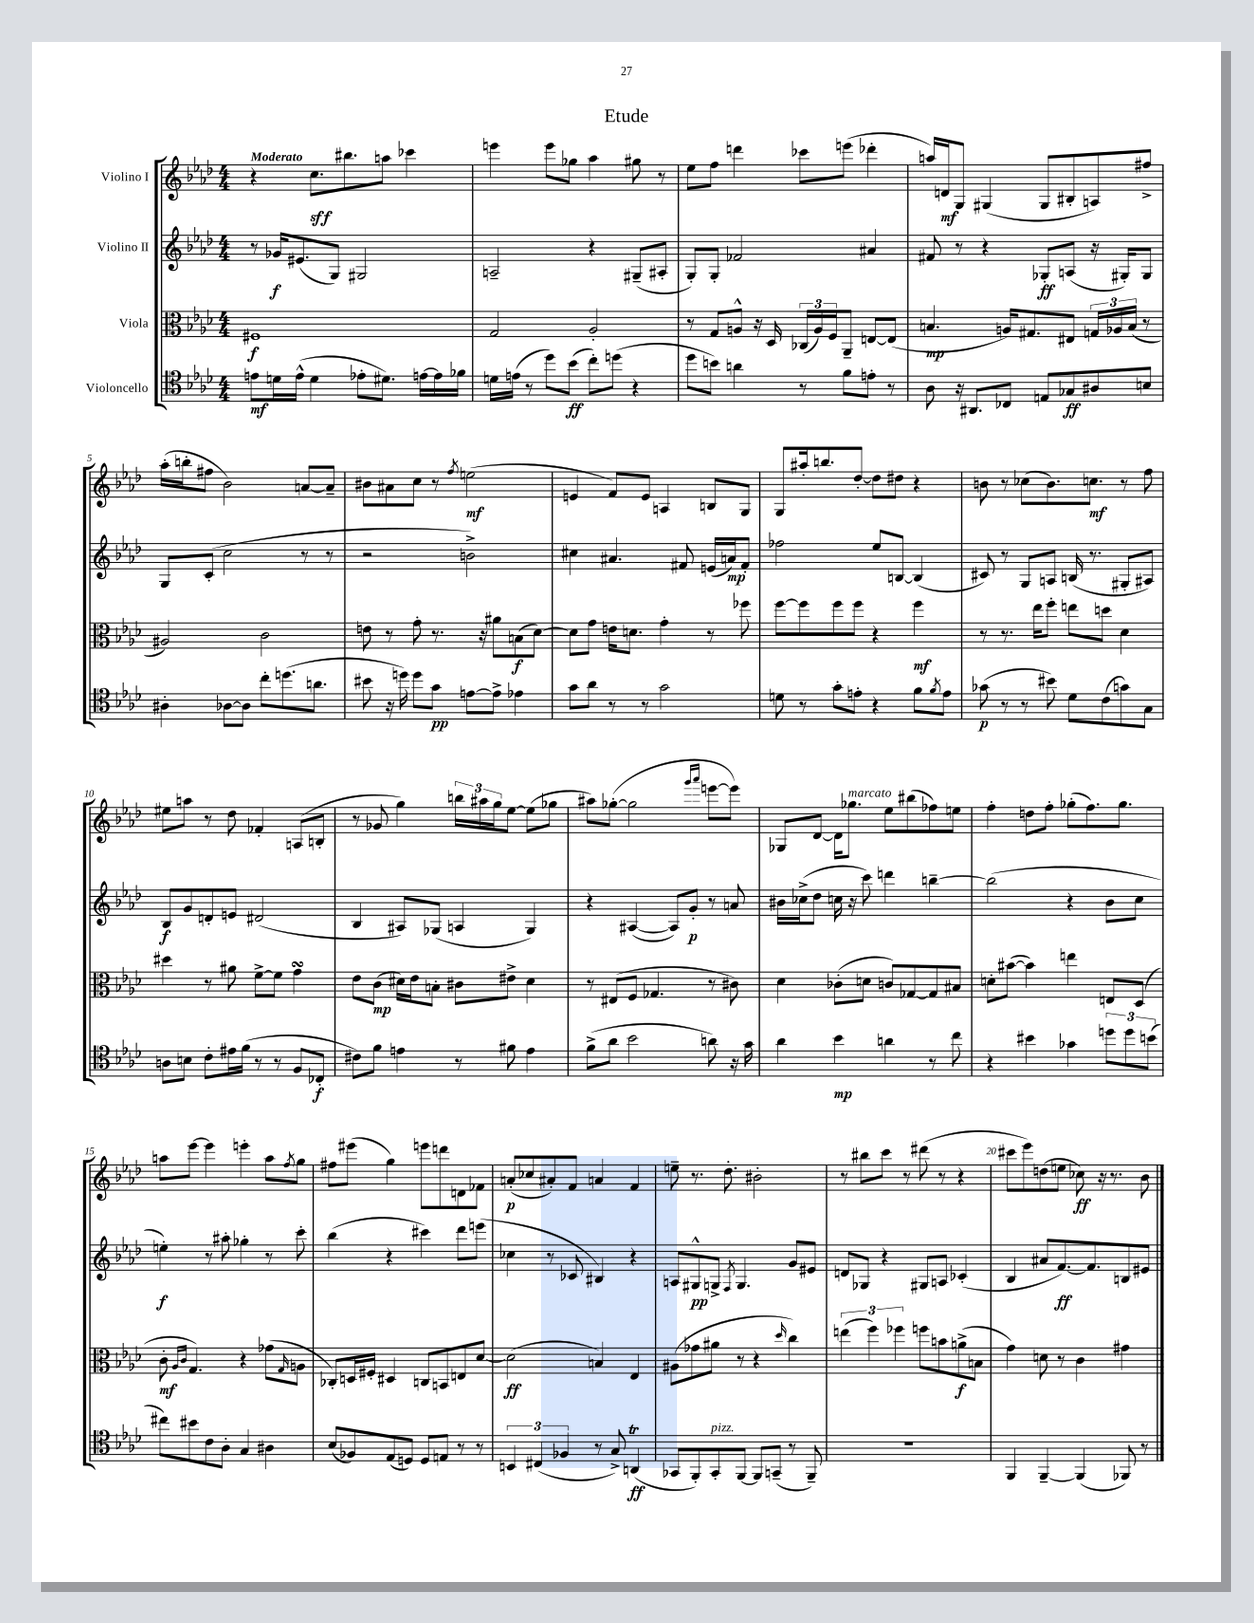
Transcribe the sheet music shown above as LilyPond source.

\header { title = "Etude" }
<<
\new StaffGroup <<
\new Staff = "s0" \with { instrumentName = "Violino I" } {
    \clef treble \key aes \major \numericTimeSignature \time 4/4 \tempo "Moderato"
    r4 c''8.\sff bis''8. a''8 ces'''4 |
    e'''4 e'''8 ges''8 aes''4 gis''8 r8 |
    ees''8 f''8 d'''4 ces'''8 e'''8( des'''4-. |
    a''16) d'16\mf g8 gis4( gis8 bis8-. a8) fis''8-> |
    aes''16-.( b''16-. fis''8 bes'2) a'8~ a'8-- |
    bis'8 ais'8 c''8 r8 \acciaccatura { f''8 } e''2\mf( |
    e'4 f'8) e'8 a4 b8 g8 |
    g8 ais''16-. b''8. des''8~-. des''8 dis''8 r4 |
    b'8 r8 ces''8( b'8.) c''8.\mf r8 f''8 |
    eis''8 a''8 r8 des''8 fes'4-. a8( b8-. |
    r8 ges'8 g''4) \tuplet 3/2 { b''16 ais''16 g''16 } ees''8~ ees''8( ges''8 |
    ais''8) ges''8~-.( ges''2 \grace { g'''16 aes'''16 } e'''8~ e'''8) |
    ges8 des'8~ des'16 ges''8.^\markup { \italic "marcato" } ees''8 bis''8( fes''8) e''8 |
    f''4-. d''8 f''8-. ges''8-.( f''8.) ges''8. |
    a''8 ees'''8~ ees'''4 e'''4-. a''8 \acciaccatura { f''8 } g''8 |
    fis''8 eis'''8( g''4) e'''8 d'''8 d'8 fes'8 |
    a'8-.\p( ces''8 ais'8-.) f'8 a'4 f'4 |
    e''8-- r8. des''8.-. bis'2-. |
    r8 bis''8 c'''8 r8 dis'''8( r8 r4 |
    cis'''8 ees'''8) d''8( e''8 ces''8\ff) r16 r8. bes'8 \bar "|." |
}
\new Staff = "s1" \with { instrumentName = "Violino II" } {
    \clef treble \key aes \major \numericTimeSignature \time 4/4
    r8 ges'16\f eis'8.( g8) gis2 |
    a2-- r4 gis8--( ais8-. |
    g8-.) g8-. fes'2 ais'4 |
    fis'8 r8 r4 ges8-.\ff a8( r16 gis16-.) gis8 |
    g8 c'8-.( c''2 r8 r8 |
    r2 b'2->) |
    cis''4 ais'4. fis'8 e'16( a'16\mp) fis'8-. |
    fes''2 ees''8 b8~ b4( |
    cis'8) r8 g8 a8 b16( r8. gis8-. ais8) |
    bes8\f g'8 d'8-. e'8 dis'2( |
    bes4 ais8) ges8( a4 ges4) |
    r4 ais4~( ais8) g'8-.\p r8 a'8 |
    bis'16 ces''16->( des''8 c''16 r16 c'''8) d'''4 b''4~-- |
    b''2( r4 bes'8 c''8 |
    e''4-.\f) r8 ais''8-. ges''4-. r8 c'''8-. |
    bes''4( r4 cis'''4) des'''8 e'''8( |
    ces''4 r8 ces'8 bis4) r4 |
    a8 gis8-^\pp g8-> \acciaccatura { f8 } g4. g'8 eis'8 |
    d'8 ges8 r4 gis8 a8 ces'4-.( |
    bes4 ais'8 f'8.~\ff) f'8. b8 eis'8 \bar "|." |
}
\new Staff = "s2" \with { instrumentName = "Viola" } {
    \clef alto \key aes \major \numericTimeSignature \time 4/4
    fis1\f |
    g2 aes2-. |
    r8 g8 a8-^ r16 des16 \tuplet 3/2 { ces16( a16) f16 } aes,8-- e8~ e8( |
    b4.\mp a16) gis8. eis8 \tuplet 3/2 { g16 aes16 b16( } r8 |
    ais2) c'2 |
    e'8 r8 g'8-. r8. r16 ais'8 b8\f( des'8~) |
    des'8 g'8 e'16 d'8. g'4-. r8 fes''8 |
    f''8~ f''8 f''8 f''8 r4 f''4\mf |
    r8 r8. ees''16 f''8-. e''8 d''8 des'4 |
    dis''4 r8 ais'8 f'8~-> f'8 g'4\turn |
    ees'8 c'8\mp( dis'16) ees'16 b8-. cis'8 eis'8-> dis'4 |
    r8 eis8( f8 ges4. r8 cis'8) |
    des'4 ces'8-.( d'8 c'8) ges8~ ges8 bis8 |
    d'8-. bis'8~( bis'4) e''4 e8 des8( |
    c'8-.\mf \grace { aes16 c'16 } g4.) r4 ges'8( \grace { g16 } a8 |
    ces8-.) d16 fis16-. dis4 c8 b,8 e8 des'8~ |
    des'2\ff( b4) ees4 |
    ais8( ges'8 ais'8 r8 r4 \grace { des''16 } c''4) |
    \tuplet 3/2 { e''4( f''4) fes''4 } f''8 b'8 a'8->\f( b8 |
    g'4) d'8 r8 c'4 gis'4 \bar "|." |
}
\new Staff = "s3" \with { instrumentName = "Violoncello" } {
    \clef tenor \key aes \major \numericTimeSignature \time 4/4
    e'8\mf d'16 e'16-^( d'4 ees'8-. dis'8.) e'16~ e'16 fes'16 |
    d'16 e'16( r8 des''8) bes'8\ff( c''8-.) d''8( r4 |
    des''8 b'8) a'4 r8 f'8 e'8-. r8 |
    aes8 r16 ais,8. ces8 e8 ges8\ff ais8 b8 |
    ais4-. aes8~ aes8 c''8-. d''8.( a'8. |
    bis'8 r16 d''16) d''8 g'8\pp e'8~ e'8-> ees'4 |
    g'8 aes'8 r8 r8 g'2 |
    d'8 r8 g'8-. e'8-. r4 f'8 \acciaccatura { f'8 } e'8 |
    ges'8\p( r8 r8 bis'8) des'8 c'8( g'8) g8 |
    a8 b8 c'8-. eis'16 f'16( r8 r8 f8 ces8-.\f |
    cis'8) f'8 e'4 r8 fis'8 e'4 |
    f'8->( aes'8 bes'2 a'8) r16 g'16 |
    aes'4 bes'4\mp a'4 r8 c''8 |
    r4 bis'4 ges'4 \tuplet 3/2 { d''8 d''8 b'8( } |
    cis''8) bis'8 c'8 aes8-. g4 ais4 |
    bes8( fes8) ees8( d8) d8 e8 r8 r8 |
    \tuplet 3/2 { b,4 cis4( fes4 } r8 g8->) a,4\trill\ff( |
    ges,8 f,8-.) ges,8-.^\markup { \italic "pizz." } f,8~ f,8 g,8--( r8 f,8--) |
    r1 |
    f,4 f,4~-- f,4( fes,8) r8 \bar "|." |
}
>>
>>
\layout { \context { \Score \override BarNumber.break-visibility = ##(#f #t #t) barNumberVisibility = #(every-nth-bar-number-visible 5) } }
